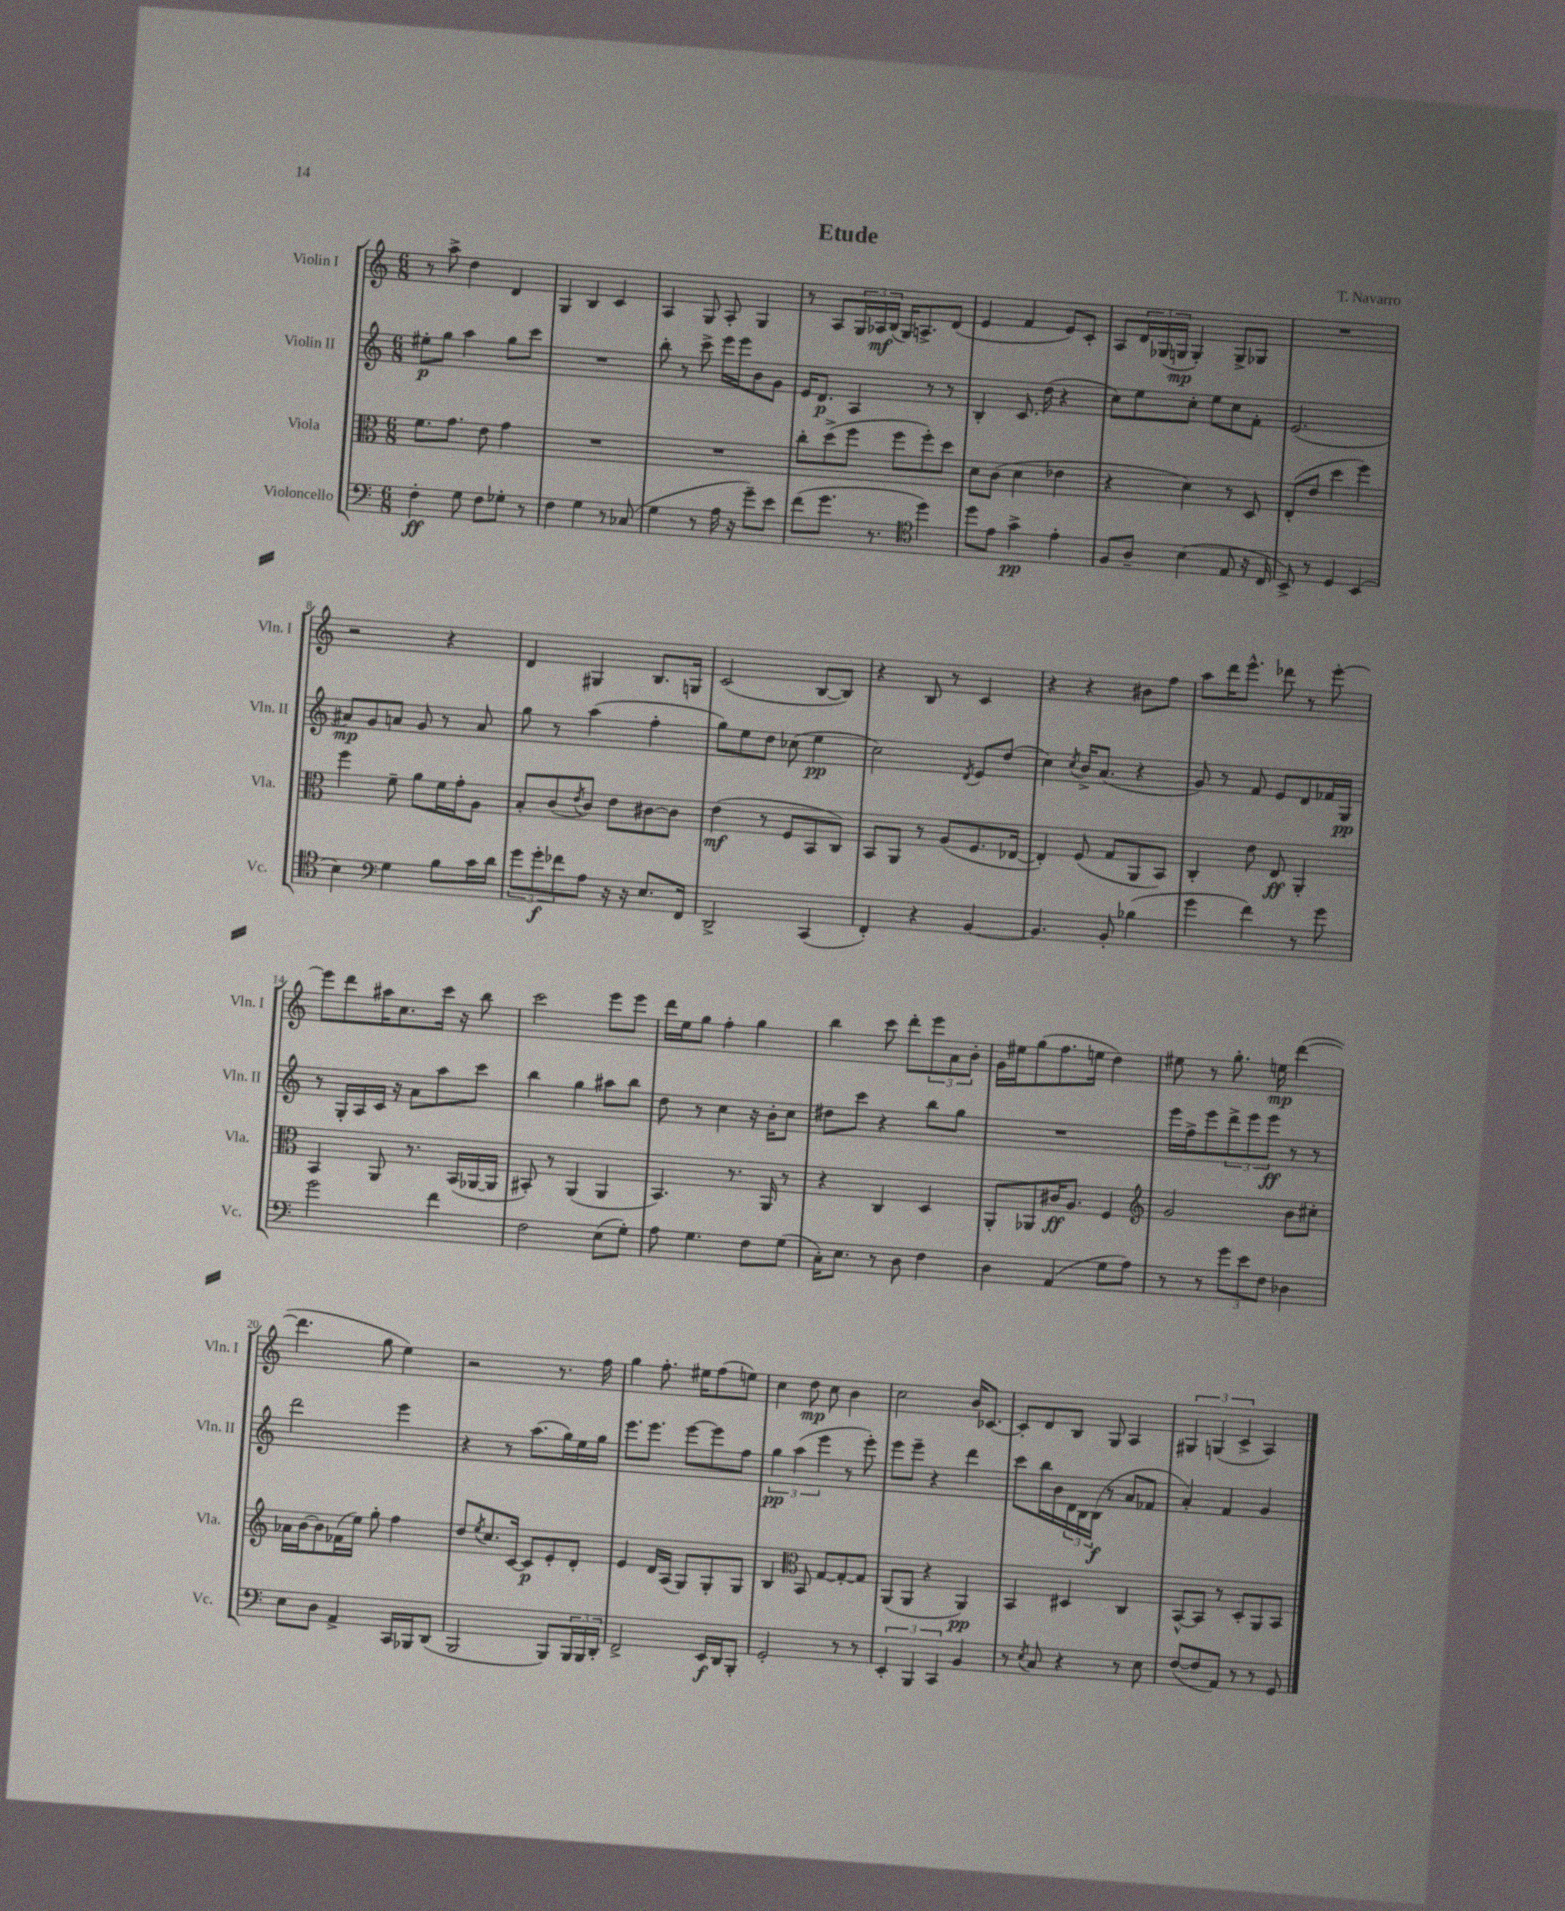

**kern	**dynam	**kern	**dynam	**kern	**dynam	**kern	**dynam
*part4	*part4	*part3	*part3	*part2	*part2	*part1	*part1
*staff4	*staff4	*staff3	*staff3	*staff2	*staff2	*staff1	*staff1
*I"Violoncello	*	*I"Viola	*	*I"Violin II	*	*I"Violin I	*
*I'Vc.	*	*I'Vla.	*	*I'Vln. II	*	*I'Vln. I	*
*clefF4	*	*clefC3	*	*clefG2	*	*clefG2	*
*k[]	*	*k[]	*	*k[]	*	*k[]	*
*M6/8	*	*M6/8	*	*M6/8	*	*M6/8	*
=1	=1	=1	=1	=1	=1	=1	=1
4F'\	ff	8.f\L	.	8ee#X'\L	p	8r	.
.	.	.	.	8gg\J	.	8aa^\	.
.	.	8.g\J	.	.	.	.	.
8G\	.	.	.	4aa\	.	4dd\	.
8F\L	.	8e\	.	.	.	.	.
8G-X'\J	.	4g\	.	8gg\L	.	4d/	.
8r	.	.	.	8ccc\J	.	.	.
=2	=2	=2	=2	=2	=2	=2	=2
4F\	.	2.r	.	2.r	.	4G/	.
4G\	.	.	.	.	.	4B/	.
8r	.	.	.	.	.	4c/	.
(8C-X/	.	.	.	.	.	.	.
=3	=3	=3	=3	=3	=3	=3	=3
4G\	.	2.r	.	8bb'\	.	4A/	.
.	.	.	.	8r	.	.	.
8r	.	.	.	8ccc^\	.	8G/	.
16A\	.	.	.	16eee\LL	.	8A'/	.
16r	.	.	.	16eee\J	.	.	.
8g~\L)	.	.	.	8b\	.	4G/	.
8e\J	.	.	.	8g\J	.	.	.
=4	=4	=4	=4	=4	=4	=4	=4
(8f\L	.	8cc'\L	.	16e/KL	.	8r	.
.	.	.	.	8.d/J	p	.	.
8.g\J	.	(8dd^\	.	.	.	8A/L	.
.	.	8ff\J	.	4A/	.	24G/L	.
.	.	.	.	.	.	24A-X/	mf
8.r	.	.	.	.	.	.	.
.	.	.	.	.	.	(24B/JJ	.
.	.	8ff\L	.	.	.	16G/KL)	.
.	.	.	.	.	.	8.An^/	.
*clefC4	*	*	*	*	*	*	*
4dd\)	.	8ff'\)	.	8r	.	.	.
.	.	8dd\J	.	8r	.	(8d/J	.
=5	=5	=5	=5	=5	=5	=5	=5
8dd\L	.	8d\L	.	4B'/	.	4e/	.
8e\J	.	(8c\J	.	.	.	.	.
4g^\	pp	4d\	.	8.c/	.	4f/	.
.	.	.	.	(16dd\	.	.	.
4e'\	.	4e-X\	.	4r	.	8e/L)	.
.	.	.	.	.	.	8c'/J	.
=6	=6	=6	=6	=6	=6	=6	=6
8F/L	.	4r	.	8cc\L)	.	8A/L	.
8A~/J	.	.	.	8ee\	.	24d/L	.
.	.	.	.	.	.	(24G-X/	.
.	.	.	.	.	.	24Gn/JJ	mp
(4B\	.	4d\)	.	8cc'\J	.	4G'/)	.
.	.	.	.	8ee\L	.	.	.
8E/	.	8r	.	8cc\	.	8G^/L	.
16r	.	8D/	.	8f'\J	.	8G-X/J	.
16C/	.	.	.	.	.	.	.
=7	=7	=7	=7	=7	=7	=7	=7
8BB^/)	.	(8E'/L	.	(2.e/	.	2.r	.
8r	.	8e/J	.	.	.	.	.
4D/	.	4dd\	.	.	.	.	.
(4BB/	.	4ff\)	.	.	.	.	.
!!LO:LB:g=z
=8	=8	=8	=8	=8	=8	=8	=8
4B\)	.	4ff\	.	8a#X/L)	mp	2r	.
.	.	.	.	8g/	.	.	.
*clefF4	*	*	*	*	*	*	*
4G\	.	8f~\	.	8an/J	.	.	.
.	.	8a\L	.	8g/	.	.	.
8B\L	.	16f\L	.	8r	.	4r	.
.	.	16g'\J	.	.	.	.	.
16c\L	.	8A\J	.	8a/	.	.	.
16d\JJ	.	.	.	.	.	.	.
=9	=9	=9	=9	=9	=9	=9	=9
12g\L	.	8B'/L	.	8gg\	.	4d/	.
12g'\	f	.	.	.	.	.	.
.	.	(8c/	.	8r	.	.	.
12f-X\	.	.	.	.	.	.	.
.	.	8qe/	.	.	.	.	.
8A\J	.	8c/J)	.	(4aa\	.	4G#X/	.
16r	.	8e\L	.	.	.	.	.
16r	.	.	.	.	.	.	.
8.E/L	.	[8c#X\	.	4ff'\	.	8.B/L	.
.	.	8c#\J]	.	.	.	.	.
16FF/Jk	.	.	.	.	.	16Gn/Jk	.
=10	=10	=10	=10	=10	=10	=10	=10
2DD^/	.	(4e\	mf	8gg\L)	.	(2c/	.
.	.	.	.	8ee\	.	.	.
.	.	8r	.	8dd\J	.	.	.
.	.	8F/L	.	(8cc-X\	.	.	.
(4CC/	.	8BB/	.	4ee\	pp	[8B/L	.
.	.	8C/J)	.	.	.	8B/J])	.
=11	=11	=11	=11	=11	=11	=11	=11
4FF'/)	.	8BB/L	.	2cc\)	.	4r	.
.	.	8AA/J	.	.	.	.	.
4r	.	8r	.	.	.	8B/	.
.	.	(8A/L	.	.	.	8r	.
.	.	.	.	8qd/	.	.	.
[4BB/	.	8.F/	.	8e/L	.	4c/	.
.	.	.	.	(8dd/J	.	.	.
.	.	[16E-X/Jk	.	.	.	.	.
=12	=12	=12	=12	=12	=12	=12	=12
4.BB/]	.	4E-'/])	.	4cc\)	.	4r	.
.	.	.	.	8qcc/	.	.	.
.	.	(8F/	.	16b^/KL	.	4r	.
.	.	.	.	(8.a/J	.	.	.
8BB'/	.	8G/L	.	.	.	.	.
(4B-X\	.	8AA/	.	4r	.	8b#X\L	.
.	.	8BB/J)	.	.	.	8ff\J	.
=13	=13	=13	=13	=13	=13	=13	=13
4g\	.	4C'/	.	8g/)	.	8aa\L	.
.	.	.	.	8r	.	16ddd\K	.
.	.	.	.	.	.	8.eee^^\J	.
4f\)	.	8e\	.	8f/	.	.	.
.	.	8E/	ff	8e/L	.	8ddd-X\	.
8r	.	4AA'/	.	8d/	.	8r	.
8g\	.	.	.	16f-X/L	.	[8eee'\	.
.	.	.	.	16G/JJ	pp	.	.
!!LO:LB:g=z
=14	=14	=14	=14	=14	=14	=14	=14
2g\	.	4BB/	.	8r	.	8eee\L]	.
.	.	.	.	16G'/LL	.	8ddd\	.
.	.	.	.	16A/	.	.	.
.	.	8AA/	.	16c/JJ	.	16aa#X\K	.
.	.	.	.	16r	.	8.cc\	.
.	.	8.r	.	8a\L	.	.	.
4f\	.	.	.	8aa\	.	16ccc\Jk	.
.	.	(16BB/LL	.	.	.	16r	.
.	.	[16AA-X/	.	8ccc\J	.	8bb\	.
.	.	16AA-/JJ]	.	.	.	.	.
=15	=15	=15	=15	=15	=15	=15	=15
2F\	.	8BB#X'/)	.	4bb\	.	2ccc\	.
.	.	8r	.	.	.	.	.
.	.	(4AA/	.	4gg\	.	.	.
(8E\L	.	4AA/	.	8aa#X\L	.	8eee\L	.
8G'\J)	.	.	.	8bb\J	.	8eee\J	.
=16	=16	=16	=16	=16	=16	=16	=16
8A\	.	4.BB/)	.	8dd\	.	16ddd\LL	.
.	.	.	.	.	.	16ee\J	.
4.G\	.	.	.	8r	.	8gg\J	.
.	.	.	.	4cc\	.	4ff'\	.
.	.	8.r	.	.	.	.	.
8F\L	.	.	.	16r	.	4gg\	.
.	.	16AA/	.	16b'\KL	.	.	.
(8G\J	.	8r	.	8cc\J	.	.	.
=17	=17	=17	=17	=17	=17	=17	=17
16C'\KL)	.	4r	.	8dd#X\L	.	4bb\	.
8.E\J	.	.	.	.	.	.	.
.	.	.	.	8ccc\J	.	.	.
8r	.	4C/	.	4r	.	8ccc\	.
8D\	.	.	.	.	.	8ddd'\L	.
4F\	.	4D/	.	8bb\L	.	12eee\	.
.	.	.	.	.	.	12a\	.
.	.	.	.	8gg\J	.	.	.
.	.	.	.	.	.	12b'\J	.
=18	=18	=18	=18	=18	=18	=18	=18
4D\	.	8AA'/L	.	2.r	.	16g\LL	.
.	.	.	.	.	.	16ee#X\J	.
.	.	8AA-X/	.	.	.	(8gg\	.
(4AA/	.	16c#X/K	ff	.	.	8.ff\	.
.	.	8.A/J	.	.	.	.	.
.	.	.	.	.	.	16een\Jk	.
8G\L	.	4F/	.	.	.	4dd\)	.
8A\J)	.	.	.	.	.	.	.
=19	=19	=19	=19	=19	=19	=19	=19
*	*	*clefG2	*	*	*	*	*
8r	.	2g/	.	16eee\LL	.	8ee#X\	.
.	.	.	.	16ff^\J	.	.	.
8r	.	.	.	8eee\	.	8r	.
12g\L	.	.	.	12ddd^\	.	8.gg'\	.
12e\	.	.	.	12eee\	.	.	.
12F\J	.	.	.	12eee\J	ff	.	.
.	.	.	.	.	.	16een\	mp
4D-X\	.	8b\L	.	8r	.	([4ddd\	.
.	.	8cc#X'\J	.	8r	.	.	.
!!LO:LB:g=z
=20	=20	=20	=20	=20	=20	=20	=20
8E\L	.	16a-X\LL	.	2ddd\	.	4.ddd\]	.
.	.	[16b\J	.	.	.	.	.
8D\J	.	8b\]	.	.	.	.	.
4AA^/	.	(16f-X\L	.	.	.	.	.
.	.	16ee\JJ)	.	.	.	.	.
.	.	8gg'\	.	.	.	8gg\	.
16CC/LL	.	4ff\	.	4eee\	.	4ee\)	.
16BBB-X/J	.	.	.	.	.	.	.
(8DD/J	.	.	.	.	.	.	.
=21	=21	=21	=21	=21	=21	=21	=21
2BBB/	.	8dd/L	.	4r	.	2r	.
.	.	8qee/	.	.	.	.	.
.	.	8.cc/	.	.	.	.	.
.	.	.	.	8r	.	.	.
.	.	[16c/Jk	.	.	.	.	.
.	.	8c/L]	p	(8.aa\L	.	.	.
8BBB/L)	.	8e'/	.	.	.	8.r	.
.	.	.	.	16gg\L)	.	.	.
24BBB/L	.	8d'/J	.	16ee\	.	.	.
24BBB/	.	.	.	.	.	.	.
.	.	.	.	16gg\JJ	.	16ff\	.
24DD'/JJ	.	.	.	.	.	.	.
=22	=22	=22	=22	=22	=22	=22	=22
2FF^/	.	4e/	.	8.eee\L	.	4gg\	.
.	.	.	.	8.eee\J	.	.	.
.	.	16d/LL	.	.	.	8.ff'\	.
.	.	(16A/JJ	.	.	.	.	.
.	.	8G/L)	.	[8eee\L	.	.	.
.	.	.	.	.	.	16ee#X\KL	.
16EE/LL	f	8G'/	.	8eee\]	.	(8ff\	.
16DD/J	.	.	.	.	.	.	.
8BBB'/J	.	8G/J	.	8ff\J	.	8een\J)	.
=23	=23	=23	=23	=23	=23	=23	=23
2GG'/	.	4B/	.	6gg\	pp	4cc\	.
.	.	.	.	(6aa\	.	.	.
*	*	*clefC3	*	*	*	*	*
.	.	8BB/	.	.	.	8dd\	mp
.	.	.	.	6eee\	.	.	.
.	.	[8G/L	.	.	.	8cc\	.
8r	.	8G'/_	.	8r	.	4b\	.
8r	.	8G/J]	.	8eee'\)	.	.	.
=24	=24	=24	=24	=24	=24	=24	=24
6EE'/	.	(8AA/L	.	8eee\L	.	2cc\	.
.	.	8AA/J	.	8eee~\J	.	.	.
6BBB/	.	.	.	.	.	.	.
.	.	4r	.	4r	.	.	.
6CC/	.	.	.	.	.	.	.
4BB/	.	4AA/)	pp	4ddd\	.	16b/KL	.
.	.	.	.	.	.	[8.c-X/J	.
=25	=25	=25	=25	=25	=25	=25	=25
8r	.	4BB/	.	8ccc\L	.	8c-'/L]	.
8qE/	.	.	.	.	.	.	.
8C/	.	.	.	16bb\L	.	8d/	.
.	.	.	.	16b\	.	.	.
4r	.	4D#X/	.	24d\	.	8B/J	.
.	.	.	.	24B\	.	.	.
.	.	.	.	(24B\JJ	f	.	.
.	.	.	.	8r	.	8G/	.
8r	.	4C/	.	8a/L	.	4A/	.
8E\	.	.	.	8f-X/J	.	.	.
=26	=26	=26	=26	=26	=26	=26	=26
([8F/L	.	[8BB^^/L	.	4a'/)	.	6G#X/	.
8F/]	.	8BB/J]	.	.	.	.	.
.	.	.	.	.	.	(6Gn/	.
8AA/J)	.	8r	.	4f/	.	.	.
.	.	.	.	.	.	6c^/	.
8r	.	8D'/L	.	.	.	.	.
8r	.	8AA/	.	4g/	.	4A/)	.
8GG/	.	8BB/J	.	.	.	.	.
==	==	==	==	==	==	==	==
*-	*-	*-	*-	*-	*-	*-	*-
